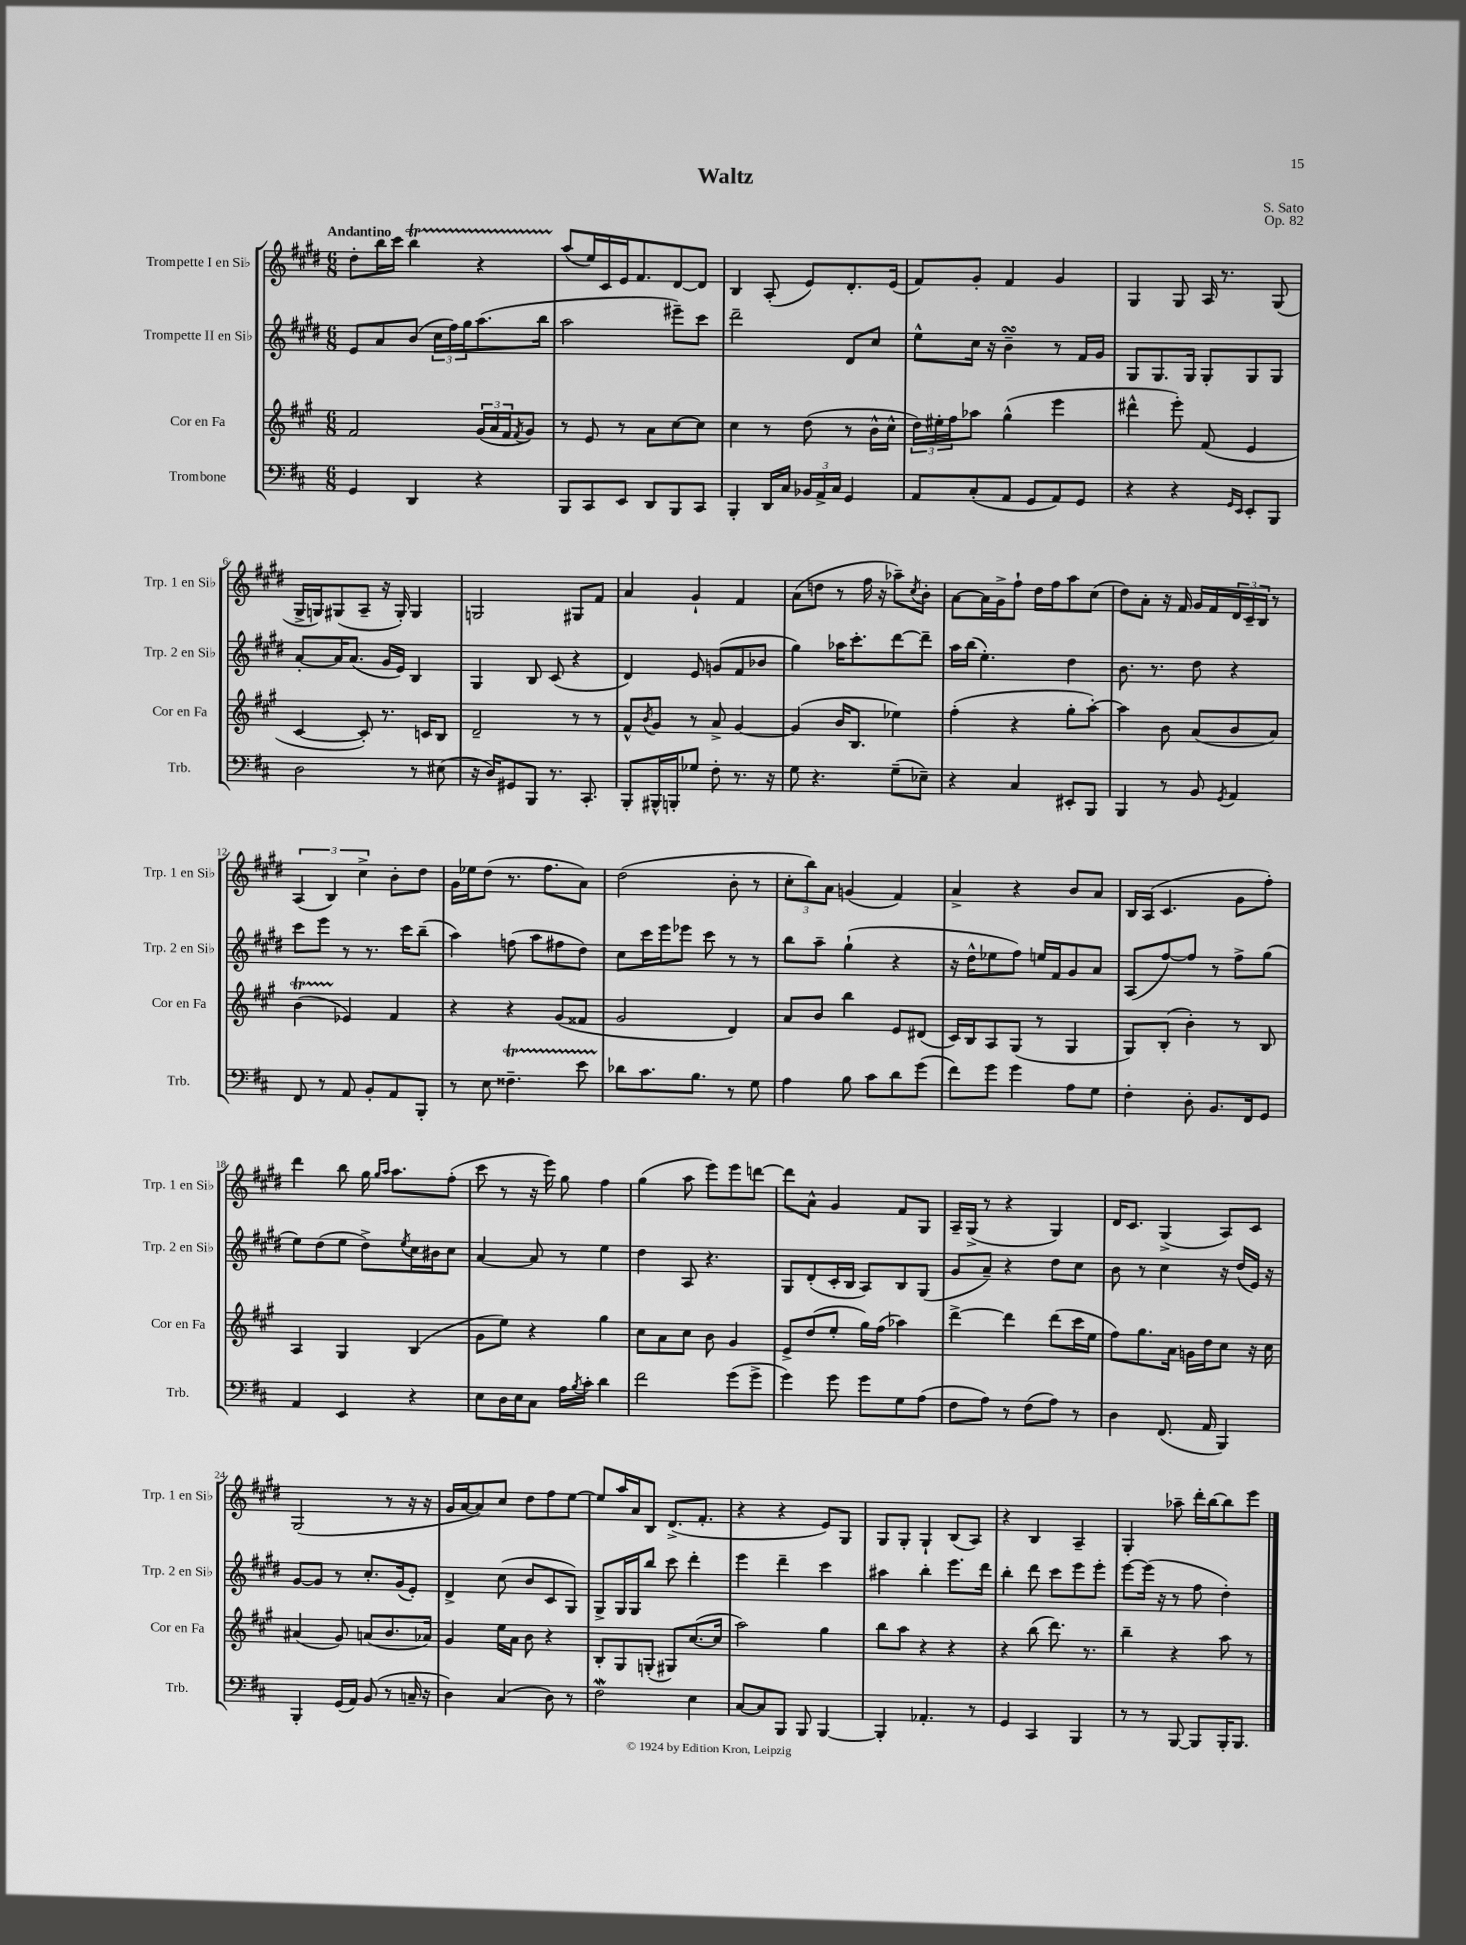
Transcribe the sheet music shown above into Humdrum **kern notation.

**kern	**kern	**kern	**kern
*part4	*part3	*part2	*part1
*staff4	*staff3	*staff2	*staff1
*I"Trombone	*I"Cor en Fa	*I"Trompette II en Si♭	*I"Trompette I en Si♭
*I'Trb.	*I'Cor en Fa	*I'Trp. 2 en Si♭	*I'Trp. 1 en Si♭
*clefF4	*clefG2	*clefG2	*clefG2
*k[f#c#]	*k[f#c#g#]	*k[f#c#g#d#]	*k[f#c#g#d#]
*M6/8	*M6/8	*M6/8	*M6/8
=1	=1	=1	=1
!	!	!	!LO:TX:a:B:t=Andantino
4GG/	2f#/	8e/L	8dd#'\L
.	.	8a/	16bb\L
.	.	.	16ccc#\JJ
4DD/	.	(8b/J	4bbT\
.	.	24cc#\LL	.
.	.	24ff#\)	.
.	.	24gg#\J	.
4r	(24g#/LL	(8.aa\	4r
.	24a/	.	.
.	24f#/J	.	.
.	8qf#/	.	.
.	8g#/J)	.	.
.	.	16bb\Jk	.
=2	=2	=2	=2
8BBB/L	8r	2aa\	(8aa/L
8CC#/	8e/	.	16ee/L)
.	.	.	16c#/
8EE/J	8r	.	16e/J
.	.	.	8.f#/
8DD/L	8a\L	.	.
8BBB/	[8cc#\	8eee#X~\L)	[8d#/
8CC#/J	8cc#\J]	8ccc#\J	8d#/J]
=3	=3	=3	=3
4BBB'/	4cc#\	2ddd#~\	4B/
16DD/LL	8r	.	(8A'/
16C#/JJ	.	.	.
24BB-X/LL	(8dd\	.	8e/L)
24AA^/	.	.	.
24C#/JJ	.	.	.
4GG/	8r	8d#/L	8.d#'/
.	16b^^\LL	8cc#/J	.
.	16cc#^^\JJ	.	(16e/Jk
=4	=4	=4	=4
8AA/L	24dd\LL)	8ee^^\L	8f#/L)
.	24ee#X'\	.	.
.	24ff#\J	.	.
(8C#'/	8aa-X\J	16cc#\Jk	8g#'/J
.	.	16r	.
8AA/J	(4gg#^^\	4bsSSS~\	4f#/
8GG/L	.	.	.
8AA/)	4eee\	8r	4g#/
8GG/J	.	16f#/LL	.
.	.	16g#/JJ	.
=5	=5	=5	=5
4r	4ddd#X^^\	8G#/L	4G#/
.	.	8.G#/	.
4r	8eee'\)	.	8G#/
.	.	16G#/Jk	.
.	(8f#/	8G#'/L	16A/
.	.	.	8.r
16qqGG/LL	.	.	.
16qqEE/JJ	.	.	.
8EE'/L	4e/	8G#/	.
8BBB/J	.	8G#/J	(8G#/
!!LO:LB:g=z
=6	=6	=6	=6
2D\	[4c#/	[8a'/L	16G#^/LL
.	.	.	16Gn/J)
.	.	16a/K]	(8G#X/
.	.	(8.a/J	.
.	8c#'/])	.	8A~/J
.	8.r	16g#/LL	16r
.	.	16e/JJ)	16G#'/)
8r	.	4B/	4G#/
.	16cn/KL	.	.
(8E#X\	8B/J	.	.
=7	=7	=7	=7
16r	2d~/	4G#/	2Gn/
16D/KL)	.	.	.
8GG#X/	.	.	.
8BBB/J	.	8B/	.
8.r	.	(8c#/	.
.	8r	4r	8G#X/L
8.CC#'/	.	.	.
.	8r	.	8f#/J
=8	=8	=8	=8
8BBB'/L	8f#^^/L	4d#/)	4a/
.	8qb/	.	.
16BBB#X^^/L	8g#/J	.	.
16BBBn'/J	.	.	.
8G-X/J	8r	8e/	4g#`/
8F#'\	8a^/	(8gn/L	.
8.r	[4g#/	8f#/	4f#/
.	.	8b-X/J	.
16r	.	.	.
=9	=9	=9	=9
8G\	(4g#/]	4gg#\)	(8a\L
4.r	.	.	8ddn\J
.	16b/KL	16aa-X\KL	8r
.	8.B/J	8.ccc#'\	.
.	.	.	16ff#\
.	.	.	16r
(8G~\L	4ee-X\)	[8ddd#\	8aa-X~\L)
.	.	.	8qcc#/
8E-X~\J)	.	8ddd#~\J]	8b'\J
=10	=10	=10	=10
4r	(4ff#'\	16aa\LL	[8a\L
.	.	(16bb\JJ	.
.	.	4.ee'\)	16a\L]
.	.	.	16g#^\J
4C#/	4r	.	8ff#`\J
.	.	.	16dd#\LL
.	.	.	16ff#\J
8EE#X'/L	8gg#'\L	4dd#\	8aa\
8BBB/J	[8aa'\J)	.	(8cc#\J
=11	=11	=11	=11
4BBB/	4aa\]	8.b\	8dd#\L)
.	.	.	8a'\J
.	.	8.r	.
8r	8b\	.	16r
.	.	.	16f#/
8BB/	(8a/L	8dd#\	16g#/LL
.	.	.	16f#/
8qGG/	.	.	.
4AA/	8b/	4r	24d#/
.	.	.	24c#~/
.	.	.	24B/JJ
.	8a/J)	.	8r
!!LO:LB:g=z
=12	=12	=12	=12
8FF#/	(4bT\	8ccc#\L	(6A/
8r	.	8eee\J	.
.	.	.	6B/)
8AA/	4e-X/)	8r	.
.	.	.	6cc#^\
8BB'/L	.	8.r	.
8AA/	4f#/	.	8b'\L
.	.	16ccc#\KL	.
8BBB'/J	.	(8bb~\J	8dd#\J
=13	=13	=13	=13
8r	4r	4aa\)	16g#\LL
.	.	.	16ee-X\J
8E\	.	.	(8dd#\J
4.F##Xt~\	4r	(8ffn\	8.r
.	.	8aa\L	.
.	.	.	8.ff#\L
.	(8g#/L	8ff#X\	.
8eTTT\	8f##X/J	8dd#\J)	8a\J)
=14	=14	=14	=14
8d-X\L	2g#/	8cc#\L	(2dd#\
8.c#\	.	16ccc#\L	.
.	.	16eee\J	.
.	.	8eee-X\J	.
8.B\J	.	.	.
.	.	8ccc#\	.
8r	4d/)	8r	8b'\
8G\	.	8r	8r
=15	=15	=15	=15
4A\	8a/L	8bb\L	12cc#'\L
.	.	.	12bb\)
.	8b/J	8aa~\J	.
.	.	.	12a\J
8B\	4bb\	(4gg#`\	(4gn/
8c#\L	.	.	.
8d\	8e/L	4r	4f#/)
(8g\J	(8d#X/J	.	.
=16	=16	=16	=16
8f#\L)	16c#/LL)	16r	4a^/
.	16B/J	16dd#^^\KL	.
8g\J	8A/	8ee-X\	.
4g\	(8G#/J	8ff#\J)	4r
.	8r	16een/LL	.
.	.	16f#/J	.
8A\L	4G#/	8g#/	8b/L
8G\J	.	8a/J	8a/J
=17	=17	=17	=17
4F#'\	8G#/L)	(8A/L	16B/LL
.	.	.	(16A/JJ
.	(8B'/J	[8ff#/)	4.c#/
8D'\	4b'\)	8ff#/J]	.
8.BB/L	.	8r	.
.	8r	8ff#^\L	8g#\L
16FF#/k	.	.	.
8GG/J	8B/	(8gg#\J	8ff#'\J)
!!LO:LB:g=z
=18	=18	=18	=18
4AA/	4A/	8ee\L)	4ddd#\
.	.	(8dd#\	.
4EE/	4G#/	8ee\J	8bb\
.	.	8dd#^\L)	16gg#\
.	.	.	16qqgg#/LL
.	.	.	16qqaa/JJ
.	.	.	8.aa\L
.	.	8qee/	.
4r	(4B/	16cc#\L	.
.	.	16b#X\J	.
.	.	8cc#\J	(8ff#'\J
=19	=19	=19	=19
8E\L	8g#\L	[4a/	8ccc#\
16D\L	8ee\J)	.	8r
16E\J	.	.	.
8C#\J	4r	8a/]	16r
.	.	.	16eee\)
16A\LL	.	8r	8gg#\
8qB/	.	.	.
16c#'\JJ	.	.	.
4d\	4gg#\	4ee\	4ff#\
=20	=20	=20	=20
2f#\	8cc#\L	4dd#\	(4gg#\
.	8a\	.	.
.	8cc#\J	8A/	8aa\
.	8b\	4.r	8eee\L)
(8g\L	4g#/	.	8eee\
8g^\J	.	.	[8dddn\J
=21	=21	=21	=21
4g\)	8e^/L	8G#/L	8ddd\L]
.	(8dd/	(8d#'/	8a^^\J
8g\	8ee'/J	16c#'/L	4g#/
.	.	16B/JJ	.
8g\L	16gg#\LL)	8A/L)	.
.	(16ff#\JJ	.	.
8G\	4aa-X\)	8B/	8f#/L
(8A\J	.	(8G#/J	8G#/J
=22	=22	=22	=22
8F#\L	[4ddd^\	8g#/L	16A~/LL
.	.	.	(16G#^/JJ
8A\J)	.	8a~/J)	8r
8r	4ddd\]	4r	4r
(8F#\L	.	.	.
8A\J)	(8ddd\L	8dd#\L	4G#/)
8r	16ccc#\L	8cc#\J	.
.	16ee\JJ	.	.
=23	=23	=23	=23
4D\	8ff#\L)	8b\	16d#/KL
.	.	.	8.c#/J
.	8.gg#\	8r	.
(8.FF#/	.	4cc#\	(4G#^/
.	16a\Jk	.	.
.	16gn\LL	.	.
16AA/	16dd\J	.	.
4BBB/)	8cc#\J	16r	8A/L)
.	.	(16dd#/LL	.
.	16r	16e/JJ)	8c#/J
.	16cc#\	16r	.
!!LO:LB:g=z
=24	=24	=24	=24
4BBB'/	(4a#X/	[8g#/L	(2G#/
.	.	8g#/J]	.
(16GG/LL	8g#/)	8r	.
16AA/JJ)	.	.	.
(8BB/	(8an/L	8.cc#'/L	.
8r	8.b/	.	8r
.	.	(16g#/k	.
16Cn~/	.	8e'/J)	16r
16r	16a-X/Jk)	.	16r
=25	=25	=25	=25
4D\)	4g#/	4d#^/	16g#/LL
.	.	.	[16a/J
.	.	.	8a/])
(4C#/	16ee\LL	(8cc#\	8cc#/J
.	16a\JJ	.	.
.	8b\	8b/L	8dd#\L
8D\)	4r	8c#/	8ff#\
8r	.	8G#/J)	[8ee\J
=26	=26	=26	=26
2F#W\	8B'/L	8G#^/L	8ee/L]
.	8G#/	16G#/L	16aa/L
.	.	16G#/J	16a/J
.	(8Gn'/J	8bb/J	8B/J
.	8G#X/L)	8ccc#\	(8.d#^/L
4E\	([8.cc#/	4ddd#'\	.
.	.	.	8.f#'/J
.	16cc#/Jk]	.	.
=27	=27	=27	=27
[8C#/L	2aa\)	4eee\	4r
8C#/]	.	.	.
8BBB/J	.	4ddd#~\	4r
8BBB/	.	.	.
[4BBB/	4gg#\	4ccc#\	8e/L)
.	.	.	8G#/J
=28	=28	=28	=28
4BBB'/]	8bb\L	4aa#X\	8G#/L
.	8aa\J	.	8G#'/J
4.AA-X'/	4r	4bb'\	4G#`/
.	4r	8.eee\L	(8B/L
8r	.	.	8A/J)
.	.	16ddd#\Jk	.
=29	=29	=29	=29
4GG/	4r	4bb'\	4r
4CC#/	(8bb\	8ddd#\	4B/
.	8.ddd\)	8ccc#\L	.
4BBB/	.	8eee\	4A~/
.	8.r	.	.
.	.	8eee'\J	.
=30	=30	=30	=30
8r	4bb~\	[8eee\L	4G#'/
8r	.	(16eee\Jk]	.
.	.	16r	.
[8BBB/	4r	8r	8aa-X~\
8BBB/L]	.	8ff#\	16ddd#'\LL
.	.	.	[16bb\J
16BBB'/K	8aa\	4dd#'\)	8bb\]
8.BBB/J	.	.	.
.	8r	.	8eee\J
==	==	==	==
*-	*-	*-	*-
